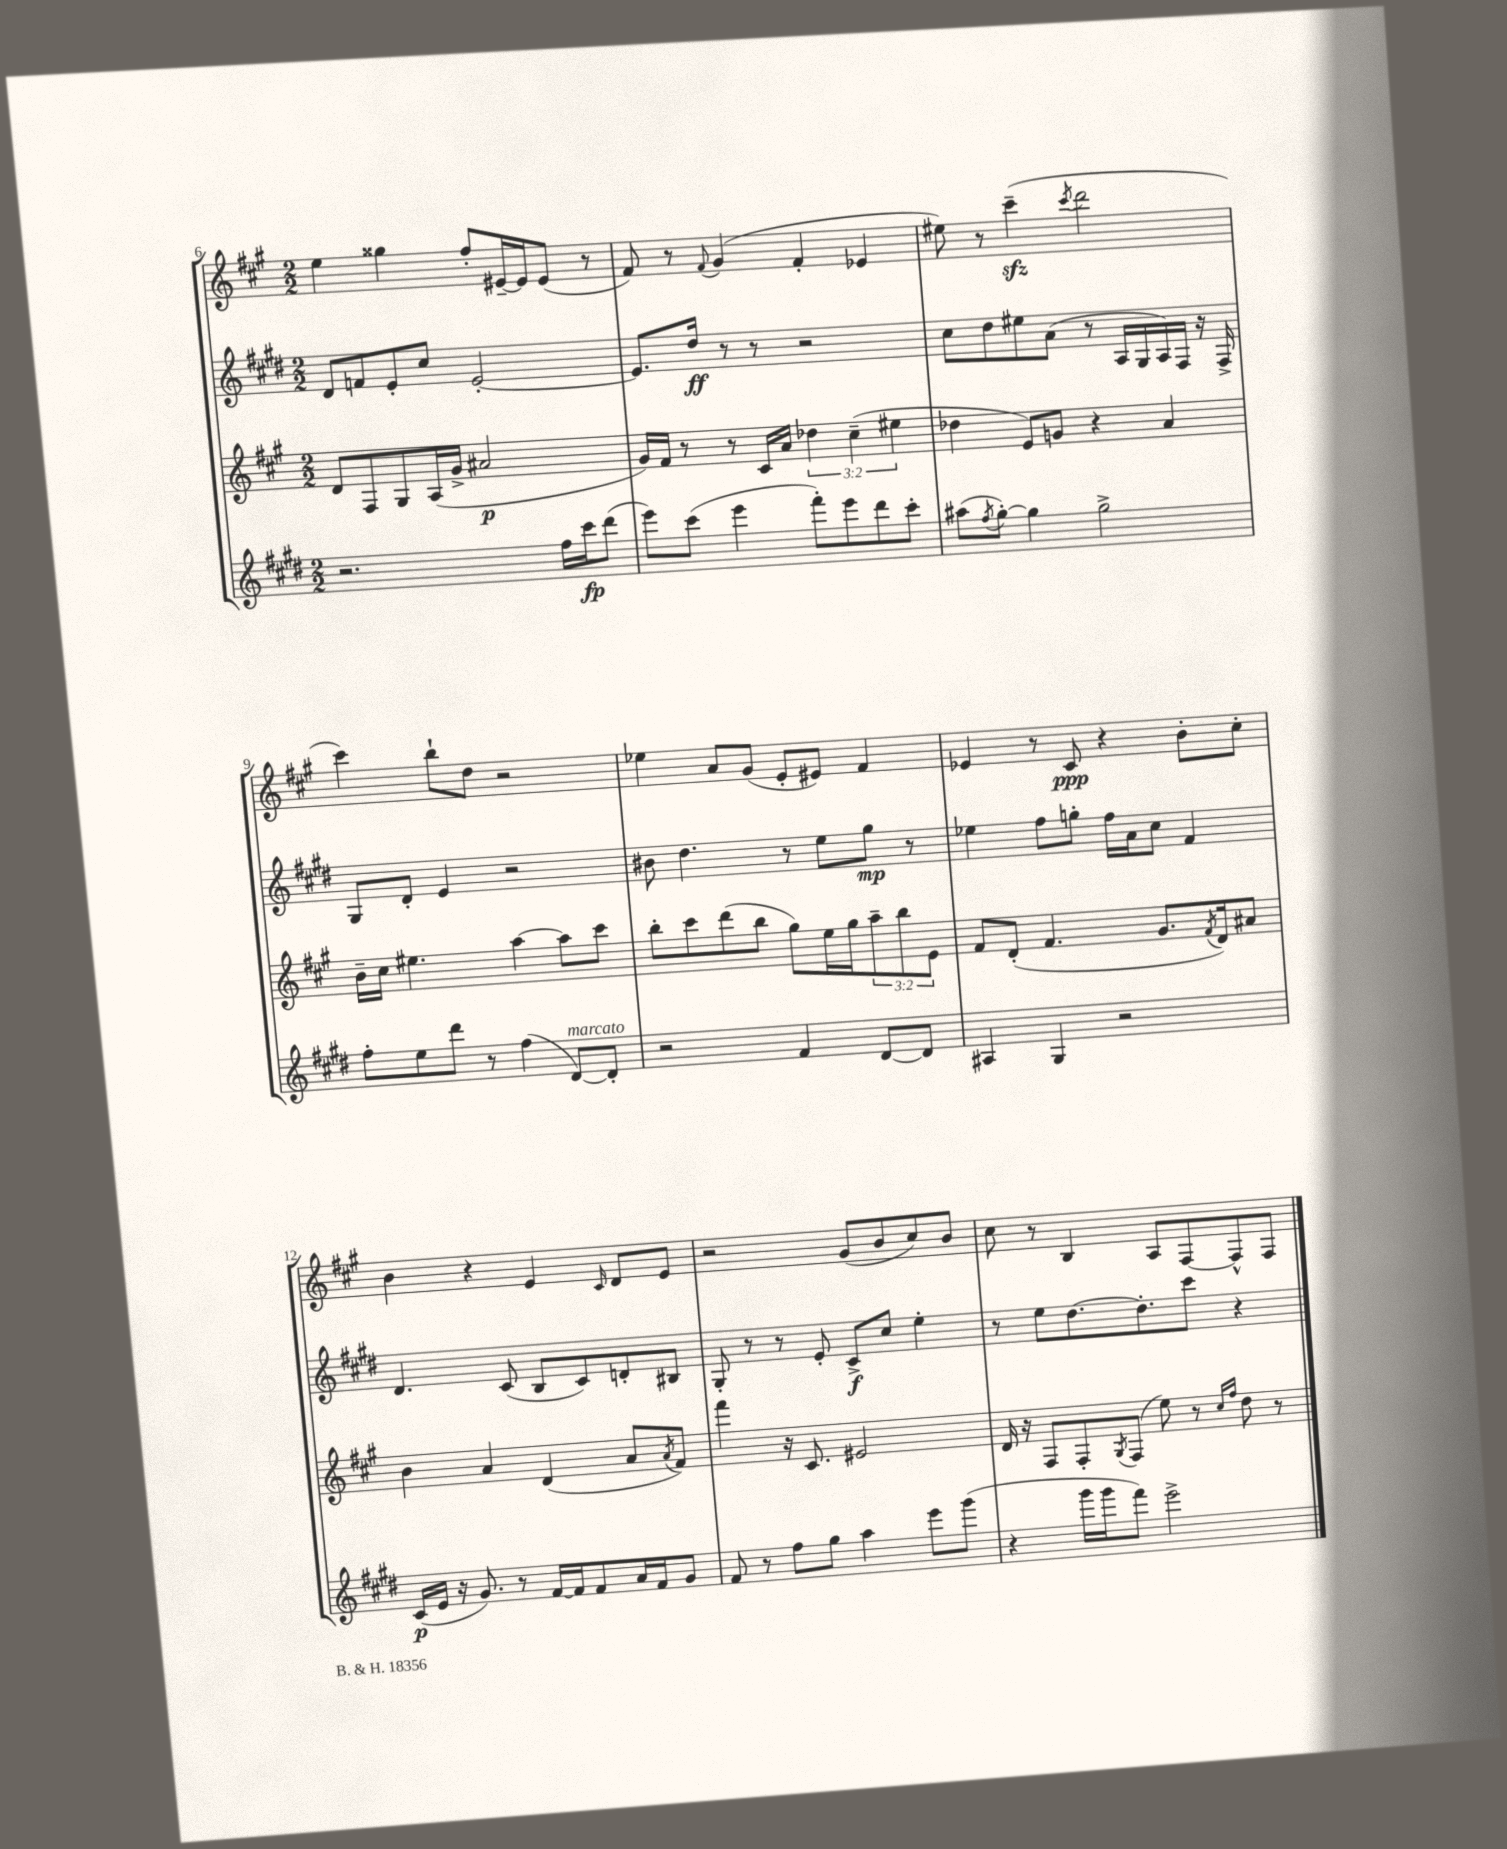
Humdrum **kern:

**kern	**kern	**kern	**kern
*staff4	*staff3	*staff2	*staff1
*clefG2	*clefG2	*clefG2	*clefG2
*k[f#c#g#d#]	*k[f#c#g#]	*k[f#c#g#d#]	*k[f#c#g#]
*M2/2	*M2/2	*M2/2	*M2/2
2.r	8d	8d#	4ee
.	8F#	8f	.
.	8G#	8e'	4gg##
.	(16A	8cc#	.
.	16g#^	.	.
.	2a#	[2e'	8ff#'
.	.	.	[16e#~
.	.	.	16e#]
16ff#	.	.	(8e#
16ccc#	.	.	.
(8ddd#	.	.	8r
=	=	=	=
8eee)	16g#)	8.e]	8f#)
.	16f#	.	.
(8ccc#	8r	.	8r
.	.	16dd#	.
.	.	.	8qqf#
4eee	8r	8r	(4g#
.	16c#	8r	.
.	16a	.	.
8fff#')	6dd-	2r	4f#'
8eee	.	.	.
.	(6cc#~	.	.
8ddd#	.	.	4e-
.	6ee#	.	.
8ccc#'	.	.	.
=	=	=	=
(8aa#	4dd-	8cc#	8ee#)
8qff#	.	.	.
[8gg#')	.	8dd#	8r
4gg#]	8e)	8ee#	(4ccc#~
.	8g	(8a	.
.	.	.	8qccc#
2gg#^	4r	8r	2ddd
.	.	16A	.
.	.	16G#	.
.	4a	16A)	.
.	.	16F#	.
.	.	16r	.
.	.	16F#^	.
=	=	=	=
8ff#'	16b~	8G#	4ccc#)
.	16cc#	.	.
8ee	4.ee#	8d#'	.
8ddd#	.	4e	8bb`
8r	.	.	8dd
(4ff#	[4aa	2r	2r
[8d#)	8aa]	.	.
8d#']	8ccc#	.	.
=	=	=	=
2r	8bb'	8b#	4ee-
.	8ccc#	4.dd#	.
.	(8ddd	.	8a
.	8bb	.	(8g#
4f#	8gg#)	8r	8e'
.	16ee	8ee	8e#)
.	16gg#	.	.
[8d#	12aa~	8gg#	4f#
.	12bb	.	.
8d#]	.	8r	.
.	12e	.	.
=	=	=	=
4A#	8f#	4ee-	4e-
.	(8d'	.	.
4G#	4.f#	8ff#	8r
.	.	8gg'	8c#
2r	.	16ff#	4r
.	.	16a	.
.	8.g#	8cc#	.
.	.	4f#	8b'
.	8qf#	.	.
.	16d)	.	.
.	8a#	.	8cc#'
=	=	=	=
(16c#	4b	4.d#	4b
16e	.	.	.
16r	.	.	.
8.g#)	.	.	.
.	4a	.	4r
8r	.	(8c#	.
[16f#	(4d	8B	4e
16f#]	.	.	.
8f#	.	8c#)	.
.	.	.	16qqc#
16a	8a	8d'	8d
16f#	.	.	.
.	8qa	.	.
8g#	8f#)	8B#	8e
=	=	=	=
8f#	4fff#	8G#'	2r
8r	.	8r	.
8ff#	16r	8r	.
.	8.c#	.	.
8gg#	.	8e'	.
4aa	2e#	8c#^	(8g#
.	.	8cc#	8b
8eee	.	4ee'	8cc#)
(8ggg#	.	.	8b
=	=	=	=
4r	16d	8r	8cc#
.	16r	.	.
.	8F#	8ee	8r
16ggg#	8F#'	[8.dd#	4B
16ggg#	.	.	.
.	8qG#	.	.
8fff#)	(8F#	.	.
.	.	8.dd#']	.
2eee^	8ee)	.	8A
.	8r	8ccc#	[8F#
.	16qqcc#	.	.
.	16qqff#	.	.
.	8dd	4r	8F#^^]
.	8r	.	8F#
==	==	==	==
*-	*-	*-	*-
